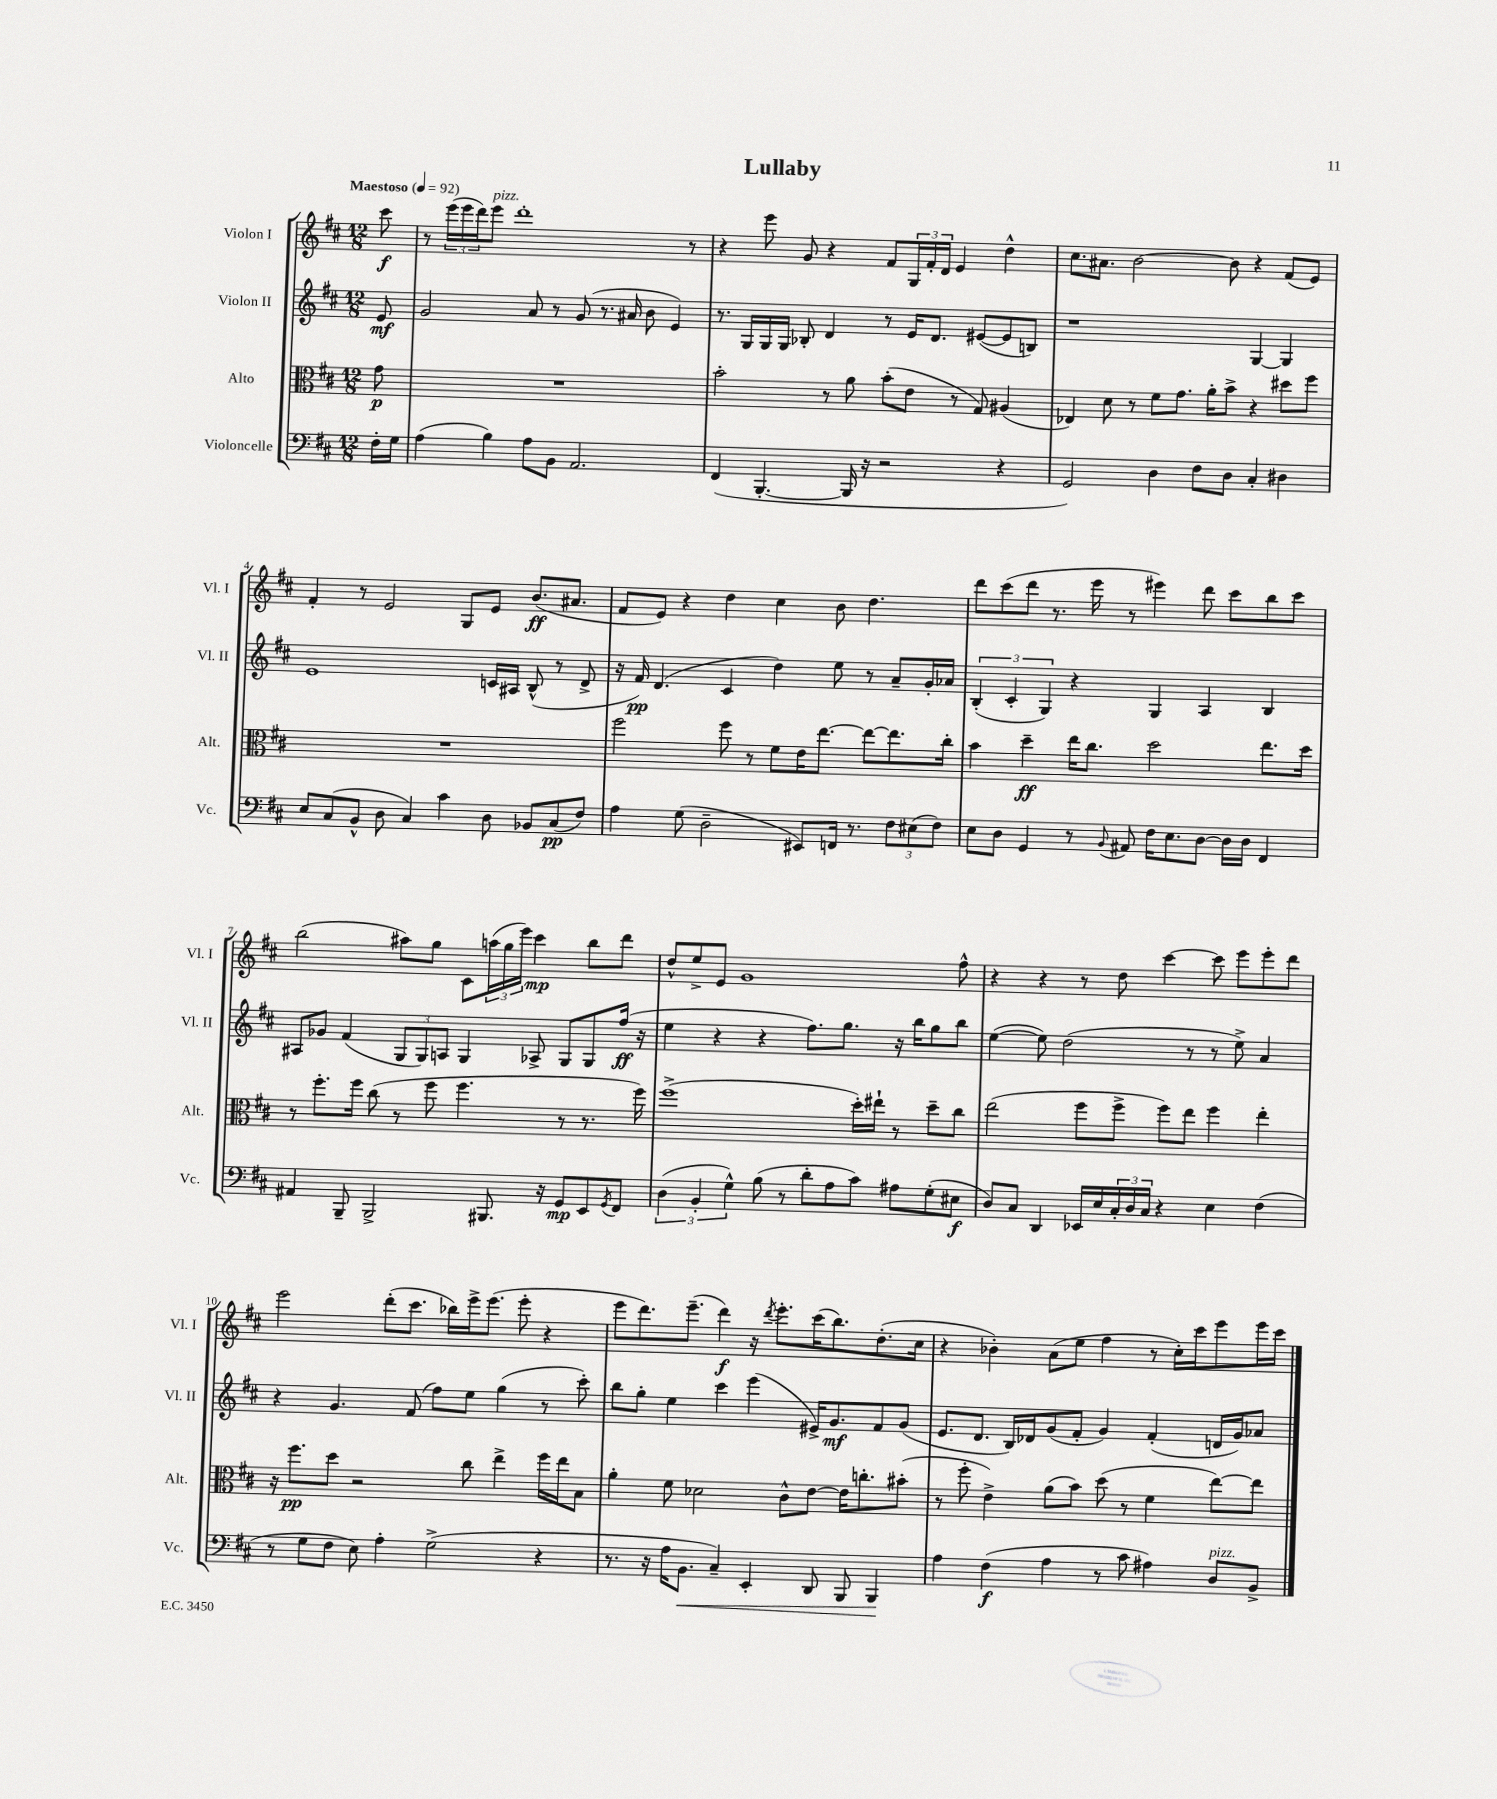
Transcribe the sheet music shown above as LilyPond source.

\header { title = "Lullaby" }
<<
\new StaffGroup <<
\new Staff = "s0" \with { instrumentName = "Violon I" shortInstrumentName = "Vl. I" } {
    \clef treble \key d \major \numericTimeSignature \time 12/8 \partial 8 \tempo "Maestoso" 4 = 92
    cis'''8\f |
    r8 \tuplet 3/2 { e'''16( e'''16 d'''16) } e'''8^\markup { \italic "pizz." } d'''1-. r8 |
    r4 e'''8 g'8 r4 fis'8 \tuplet 3/2 { g16 fis'16-. d'16 } e'4 d''4-^ |
    cis''8. ais'8. b'2~ b'8 r4 fis'8( e'8) |
    fis'4-. r8 e'2 g8 e'8 b'8.\ff( ais'8. |
    fis'8 e'8) r4 d''4 cis''4 b'8 d''4. |
    d'''8 cis'''8( d'''8 r8. e'''16 r8 eis'''4) d'''8 cis'''8 b''8 cis'''8 |
    b''2( ais''8) g''8 cis'8 \tuplet 3/2 { a''16( g''16 e'''16) } cis'''4\mp b''8 d'''8 |
    d''8-^ e''8-> e'8 g'1 fis''8-^ |
    r4 r4 r8 d''8 cis'''4~ cis'''8 e'''8 e'''8-. d'''8 |
    e'''2 d'''8-.( cis'''8. bes''16) e'''16-> e'''8.( e'''8-. r4 |
    e'''8 d'''8.) e'''8.--( d'''4\f) r16 \acciaccatura { d'''8 } e'''8.-. cis'''16( b''8.) d''8.-.( cis''16 |
    r4 bes'4-.) a'8( e''8 fis''4 r8 cis''16-.) cis'''16 e'''8 e'''16 cis'''16 \bar "|." |
}
\new Staff = "s1" \with { instrumentName = "Violon II" shortInstrumentName = "Vl. II" } {
    \clef treble \key d \major \numericTimeSignature \time 12/8 \partial 8
    e'8\mf |
    g'2 a'8 r8 g'8( r8. ais'16 b'8 e'4) |
    r8. g16 g16 g16 bes8-. d'4 r8 e'16 d'8. eis'8~( eis'8 b8) |
    r1 g4~ g4 |
    e'1 c'16 ais16 b8-^( r8 d'8-> |
    r16 fis'16\pp) d'4.( cis'4 d''4) e''8 r8 a'8-- g'16-. aes'16 |
    \tuplet 3/2 { b4-.( cis'4-. g4) } r4 g4 a4 b4 |
    ais8 ges'8 fis'4( \tuplet 3/2 { g8 g8) a8 } g4 aes8-> g8 g8 fis''16\ff( r16 |
    e''4 r4 r4 fis''8.) g''8. r16 b''16 g''8 b''8 |
    e''4~( e''8) d''2( r8 r8 e''8->) a'4 |
    r4 g'4. fis'8( fis''8) e''8 g''4( r8 cis'''8-.) |
    b''8 g''8-. e''4 cis'''4 e'''4( eis'16->) g'8.\mf fis'8 g'8( |
    e'8. d'8. b16) des'16 g'8( fis'8-. g'4) fis'4-.( d'16 g'16) aes'8 \bar "|." |
}
\new Staff = "s2" \with { instrumentName = "Alto" shortInstrumentName = "Alt." } {
    \clef alto \key d \major \numericTimeSignature \time 12/8 \partial 8
    g'8\p |
    R1. |
    b'2-. r8 a'8 b'8-.( e'8 r8 g8) ais4( |
    ees4) d'8 r8 fis'8 g'8. a'16-. b'8-> r4 dis''8 fis''8 |
    R1. |
    fis''2 fis''8 r8 fis'8 e'16 e''8.~ e''8~ e''8. cis''16-. |
    b'4 d''4--\ff e''16 cis''8. d''2 e''8. d''16 |
    r8 fis''8.-. fis''16 cis''8( r8 fis''8 fis''4. r8 r8. fis''16) |
    fis''1->( d''16-.) eis''16-! r8 d''8-- cis''8 |
    e''2( fis''8 fis''8-> fis''8) e''8 fis''4 e''4-. |
    r16 fis''8.\pp d''8 r2 cis''8 e''4-> fis''16 e''16 b8 |
    a'4-. fis'8 des'2 cis'8-^ e'8~ e'16 c''8.-. bis'8-.( |
    r8 fis''8-. e'4->) a'8( b'8) d''8( r8 fis'4 e''8~) e''8 \bar "|." |
}
\new Staff = "s3" \with { instrumentName = "Violoncelle" shortInstrumentName = "Vc." } {
    \clef bass \key d \major \numericTimeSignature \time 12/8 \partial 8
    fis16-. g16 |
    a4( b4) a8 b,8 a,2. |
    fis,4( b,,4.~-. b,,16 r16 r2 r4 |
    g,2) d4 fis8 d8 cis4-. dis4 |
    e8 cis8( b,8-^ d8 cis4) cis'4 d8 bes,8 cis8\pp( fis8) |
    a4 g8( d2-- eis,8) f,16 r8. \tuplet 3/2 { fis8 eis8( fis8) } |
    e8 d8 g,4 r8 \appoggiatura { b,8 } ais,8 fis16 e8. d8~ d16 d16 fis,4 |
    ais,4 b,,8-- b,,2-> bis,,8. r16 g,8\mp e,8 \acciaccatura { g,8 } fis,8 |
    \tuplet 3/2 { d4( b,4-. g4-^) } b8( r8 d'8-. a8 cis'8) ais8 g8-.( eis8\f |
    d8) cis8 d,4 ees,16 e16 \tuplet 3/2 { cis16-. d16 cis16 } r4 e4 fis4( |
    r8 g8 fis8 e8) a4-. g2->( r4 |
    r8. r16 a16 b,8.\< cis4--) e,4-. d,8 b,,8 b,,4\! |
    a4 fis4\f( a4 r8 cis'8 ais4) d8^\markup { \italic "pizz." } b,8-> \bar "|." |
}
>>
>>
